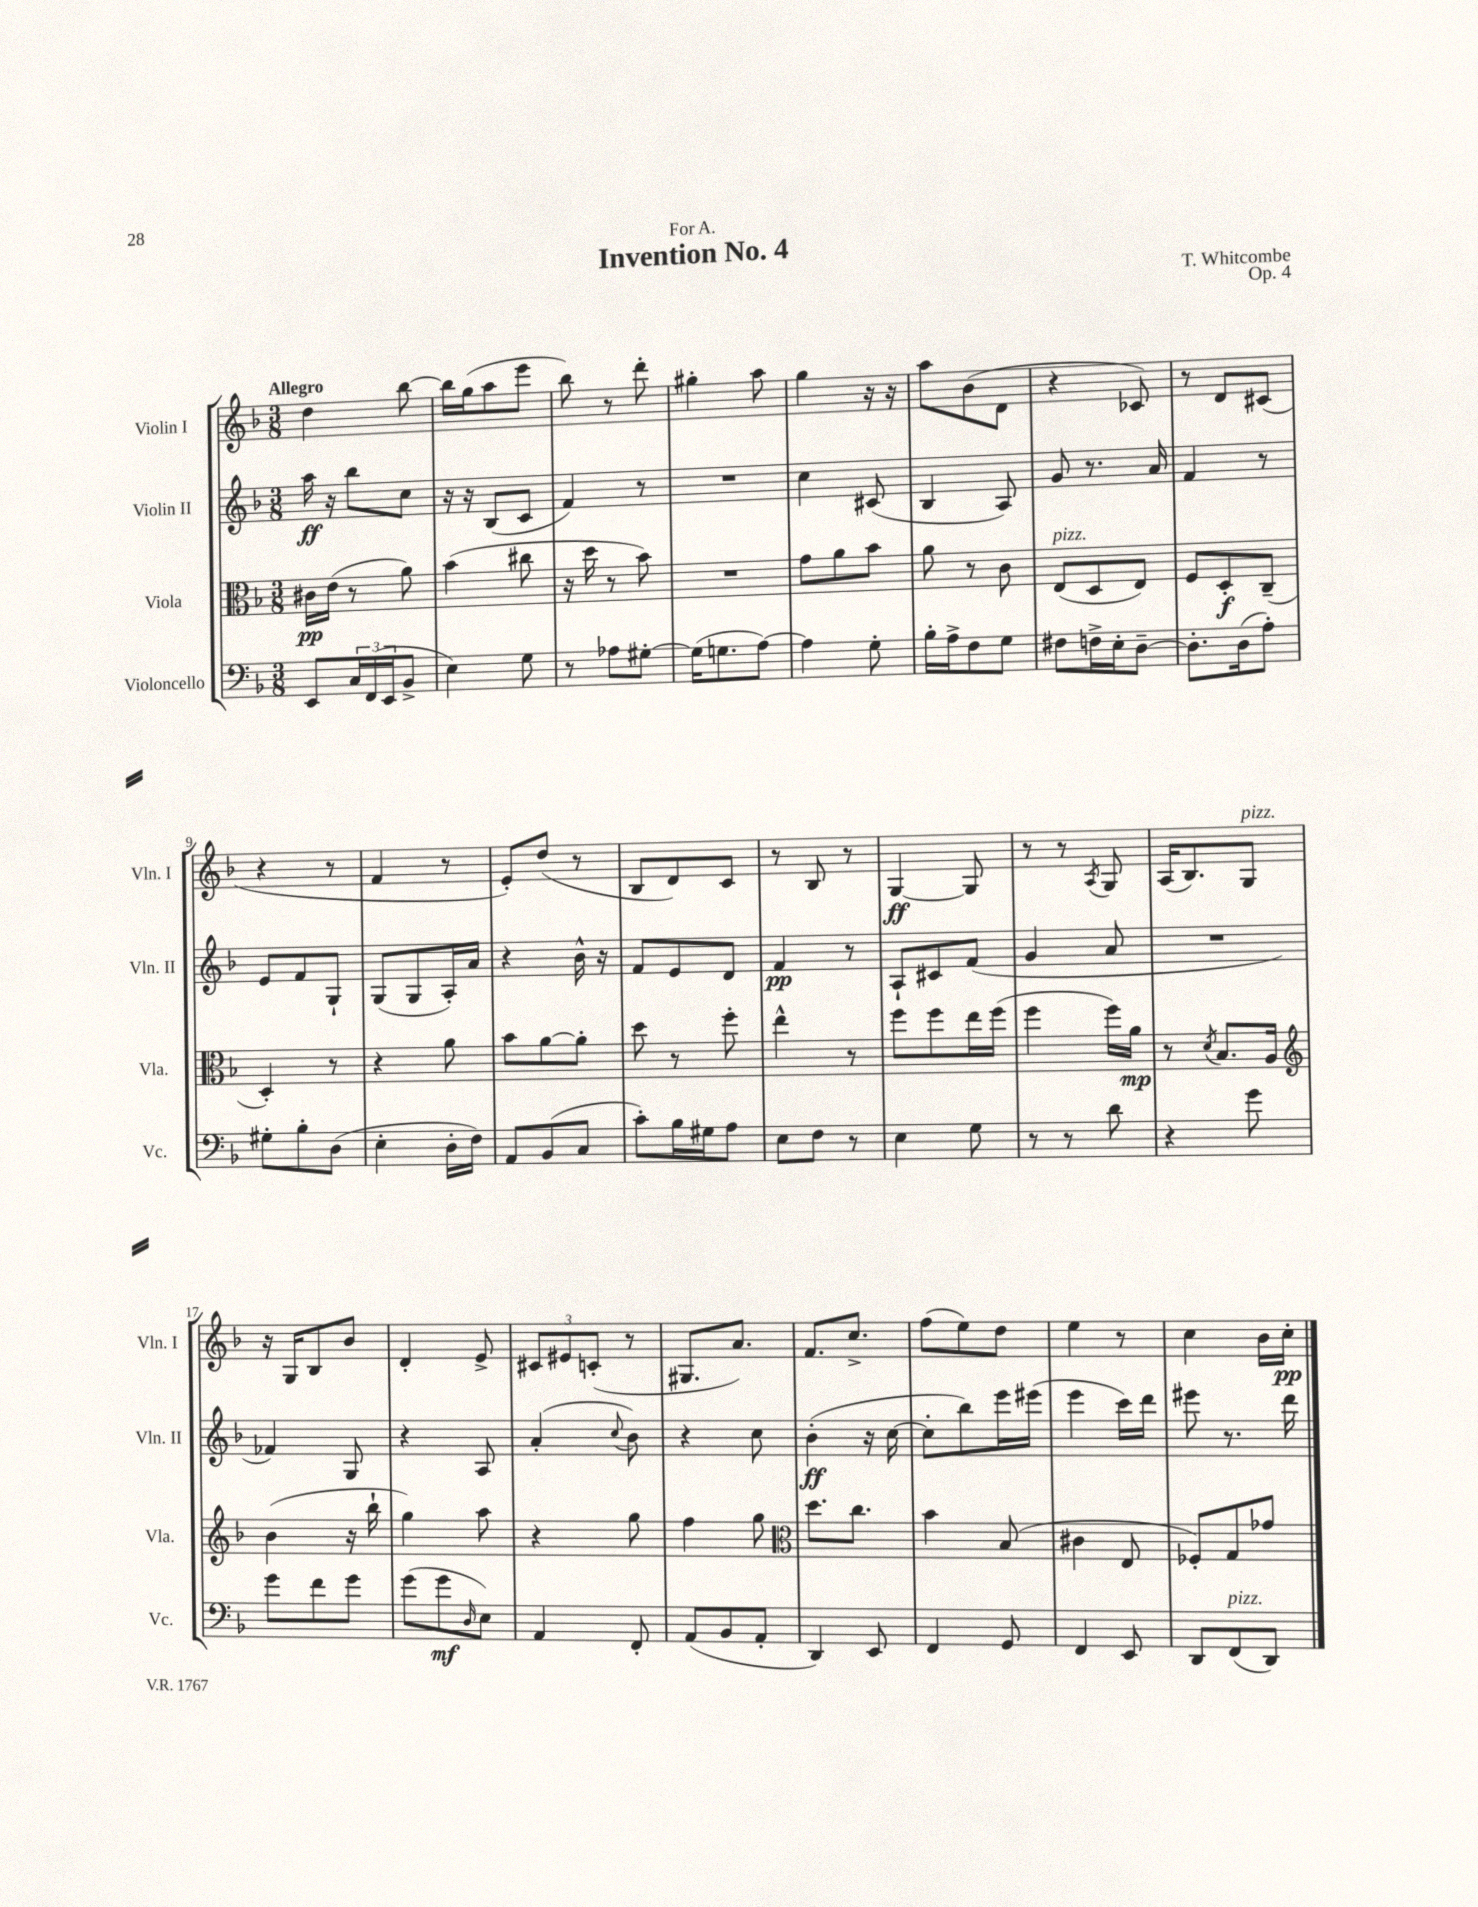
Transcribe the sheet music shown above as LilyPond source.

\header { title = "Invention No. 4" composer = "T. Whitcombe" dedication = "For A." opus = "Op. 4" }
<<
\new StaffGroup <<
\new Staff = "s0" \with { instrumentName = "Violin I" shortInstrumentName = "Vln. I" } {
    \clef treble \key f \major \numericTimeSignature \time 3/8 \tempo "Allegro"
    d''4 bes''8~ |
    bes''16 g''16( a''8 e'''8 |
    bes''8) r8 d'''8-. |
    gis''4-. a''8 |
    g''4 r16 r16 |
    a''8 bes'8( d'8 |
    r4 ces'8) |
    r8 d'8 cis'8( |
    r4 r8 |
    f'4 r8 |
    e'8-.) d''8( r8 |
    bes8 d'8) c'8 |
    r8 bes8 r8 |
    g4~\ff g8 |
    r8 r8 \acciaccatura { a8 } g8 |
    a16( bes8.) g8^\markup { \italic "pizz." } |
    r16 g16 bes8 bes'8 |
    d'4-. e'8-> |
    \tuplet 3/2 { cis'8 eis'8 c'8-.( } r8 |
    gis8. a'8.) |
    f'8. c''8.-> |
    f''8( e''8) d''8 |
    e''4 r8 |
    c''4 bes'16 c''16-.\pp \bar "|." |
}
\new Staff = "s1" \with { instrumentName = "Violin II" shortInstrumentName = "Vln. II" } {
    \clef treble \key f \major \numericTimeSignature \time 3/8
    a''16\ff r16 bes''8 c''8 |
    r16 r16 bes8( c'8 |
    f'4) r8 |
    R4. |
    c''4 cis'8( |
    bes4 a8) |
    g'8 r8. a'16 |
    f'4 r8 |
    e'8 f'8 g8-! |
    g8( g8 a16-.) a'16 |
    r4 bes'16-^ r16 |
    f'8 e'8 d'8 |
    f'4\pp r8 |
    a8-! cis'8 f'8( |
    g'4 a'8 |
    R4. |
    fes'4) g8 |
    r4 a8 |
    a'4-.( \appoggiatura { c''8 } bes'8) |
    r4 c''8 |
    bes'4-.\ff( r16 c''16~ |
    c''8-. bes''8) e'''16 eis'''16( |
    e'''4 c'''16) d'''16 |
    eis'''8 r8. d'''16 \bar "|." |
}
\new Staff = "s2" \with { instrumentName = "Viola" shortInstrumentName = "Vla." } {
    \clef alto \key f \major \numericTimeSignature \time 3/8
    cis'16\pp e'16( r8 a'8) |
    bes'4( cis''8 |
    r16 d''16 r8 bes'8) |
    R4. |
    g'8 a'8 bes'8 |
    a'8 r8 c'8 |
    e8^\markup { \italic "pizz." }( d8 e8) |
    f8 d8-.\f c8--( |
    d4-.) r8 |
    r4 a'8 |
    bes'8 a'8~ a'8-. |
    d''8 r8 f''8-. |
    e''4-^ r8 |
    f''8 f''8 e''16 f''16( |
    f''4 f''16) a'16\mp |
    r8 \acciaccatura { d'8 } bes8. a16 |
    \clef treble bes'4( r16 bes''16-! |
    g''4) a''8 |
    r4 g''8 |
    f''4 g''8 |
    \clef alto d''8. c''8. |
    bes'4 bes8( |
    cis'4 e8 |
    fes8-.) g8 ges'8 \bar "|." |
}
\new Staff = "s3" \with { instrumentName = "Violoncello" shortInstrumentName = "Vc." } {
    \clef bass \key f \major \numericTimeSignature \time 3/8
    e,8 \tuplet 3/2 { c16 f,16( e,16 } bes,8-> |
    e4) g8 |
    r8 aes8 gis8~-. |
    gis16( g8. a8~) |
    a4 g8-. |
    bes16-. a16-> f8 g8 |
    fis8 f16-> e16-. d8~-- |
    d8.-. d16( a8-.) |
    gis8-. bes8-. d8( |
    e4-. d16-. f16) |
    a,8 bes,8( c8 |
    c'8-.) bes16 gis16 a8 |
    e8 f8 r8 |
    e4 g8 |
    r8 r8 d'8 |
    r4 g'8 |
    g'8 f'8 g'8 |
    g'8( g'8\mf \grace { d16 } e8) |
    a,4 f,8-. |
    a,8( bes,8 a,8-. |
    d,4) e,8 |
    f,4 g,8 |
    f,4 e,8 |
    d,8 f,8^\markup { \italic "pizz." }( d,8) \bar "|." |
}
>>
>>
